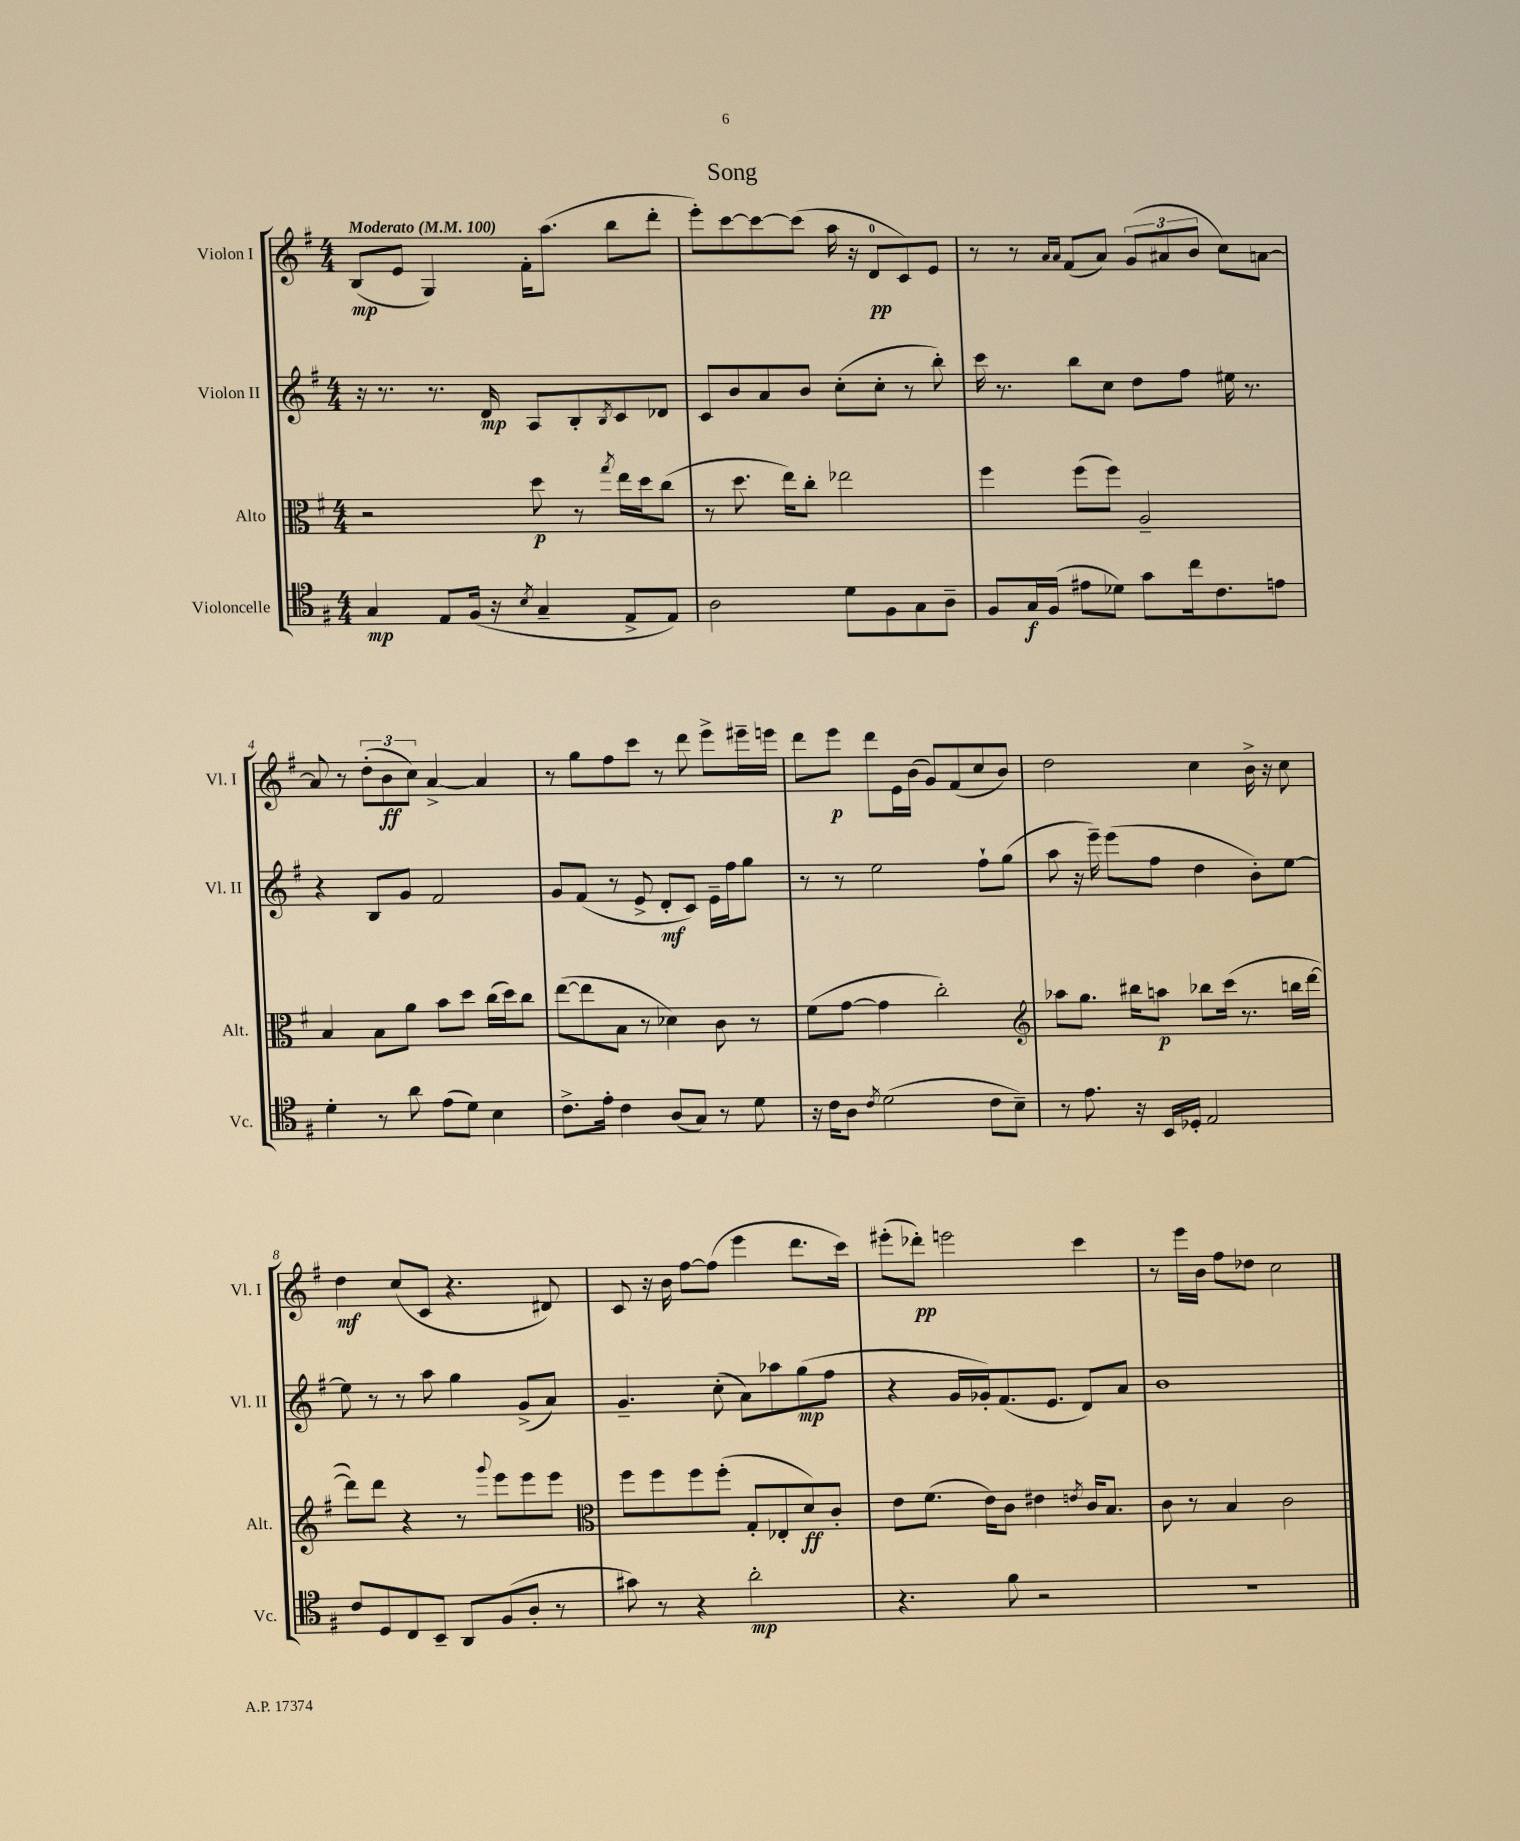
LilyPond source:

\header { title = "Song" }
<<
\new StaffGroup <<
\new Staff = "s0" \with { instrumentName = "Violon I" shortInstrumentName = "Vl. I" } {
    \clef treble \key g \major \numericTimeSignature \time 4/4 \tempo "Moderato" 4 = 100
    b8\mp( e'8 g4) fis'16-. a''8.( b''8 d'''8-. |
    e'''8-.) c'''8~ c'''8~ c'''8( a''16 r16 d'8-0\pp c'8) e'8 |
    r8 r8 \grace { a'16 a'16 } fis'8( a'8) \tuplet 3/2 { g'8( ais'8 b'8 } c''8) a'8~ |
    a'8 r8 \tuplet 3/2 { d''8-.( b'8\ff c''8) } a'4~-> a'4 |
    r8 g''8 fis''8 c'''8 r8 d'''8 e'''8-> eis'''16-- e'''16 |
    d'''8 e'''8\p d'''8 e'16 b'16( g'8) fis'8( c''8 b'8) |
    d''2 c''4 b'16-> r16 c''8 |
    d''4\mf c''8( c'8 r4. dis'8) |
    c'8 r16 b'16 fis''8~ fis''8( e'''4 d'''8. c'''16) |
    eis'''8-.( des'''8-.\pp) e'''2 c'''4 |
    r8 e'''16 b'16 fis''8 des''8 c''2 \bar "|." |
}
\new Staff = "s1" \with { instrumentName = "Violon II" shortInstrumentName = "Vl. II" } {
    \clef treble \key g \major \numericTimeSignature \time 4/4
    r16 r8. r8. d'16\mp a8 b8-. \acciaccatura { b8 } c'8 des'8 |
    c'8 b'8 a'8 b'8 c''8-.( c''8-. r8 b''8-.) |
    c'''16 r8. b''8 c''8 d''8 fis''8 eis''16 r8. |
    r4 b8 g'8 fis'2 |
    g'8 fis'8( r8 e'8-> d'8-.\mf c'8) e'16-- fis''16 g''8 |
    r8 r8 e''2 fis''8-! g''8( |
    a''8 r16 e'''16--) e'''8( fis''8 d''4 b'8-.) e''8~ |
    e''8 r8 r8 a''8 g''4 g'8->( a'8) |
    g'4.-- c''8-.( a'8) aes''8 g''8\mp( fis''8 |
    r4 g'16 ges'16-.) fis'8.( e'8. d'8) a'8 |
    b'1 \bar "|." |
}
\new Staff = "s2" \with { instrumentName = "Alto" shortInstrumentName = "Alt." } {
    \clef alto \key g \major \numericTimeSignature \time 4/4
    r2 d''8\p r8 \acciaccatura { g''8 } e''16 d''16 c''8( |
    r8 d''8. e''16) c''8-. ees''2 |
    fis''4 fis''8( fis''8) a2-- |
    b4 b8 a'8 b'8 d''8 c''16( d''16) c''8 |
    e''8~( e''8 b8 r8 des'4) c'8 r8 |
    fis'8( g'8~ g'4 c''2-.) |
    \clef treble aes''8 g''8. bis''16 a''8\p bes''8 c'''16( r8. b''16 d'''16~ |
    d'''8) d'''8 r4 r8 \appoggiatura { g'''8 } e'''8 e'''8 e'''8 |
    \clef alto fis''8 fis''8 fis''8 fis''8-.( g8-. ees8-. d'8\ff) c'8-. |
    e'8 fis'8.( e'16) c'8 eis'4 \acciaccatura { e'8 } c'16 b8. |
    c'8 r8 b4 c'2 \bar "|." |
}
\new Staff = "s3" \with { instrumentName = "Violoncelle" shortInstrumentName = "Vc." } {
    \clef tenor \key g \major \numericTimeSignature \time 4/4
    g4\mp e8 fis16( r16 \acciaccatura { b8 } g4-- e8-> e8) |
    a2 d'8 fis8 g8 a8-- |
    fis8 g16\f fis16( eis'8 des'8) g'8 c''16 c'8. e'8 |
    d'4-. r8 a'8 e'8( d'8) b4 |
    c'8.-> e'16-. c'4 a8( g8) r8 d'8 |
    r16 c'16 a8 \acciaccatura { c'8 } d'2( c'8 b8--) |
    r8 e'8. r16 b,16 des16-. e2 |
    c'8 d8 c8 b,8-- a,8 fis8( a8-. r8 |
    gis'8) r8 r4 a'2-.\mp |
    r4. fis'8 r2 |
    r1 \bar "|." |
}
>>
>>
